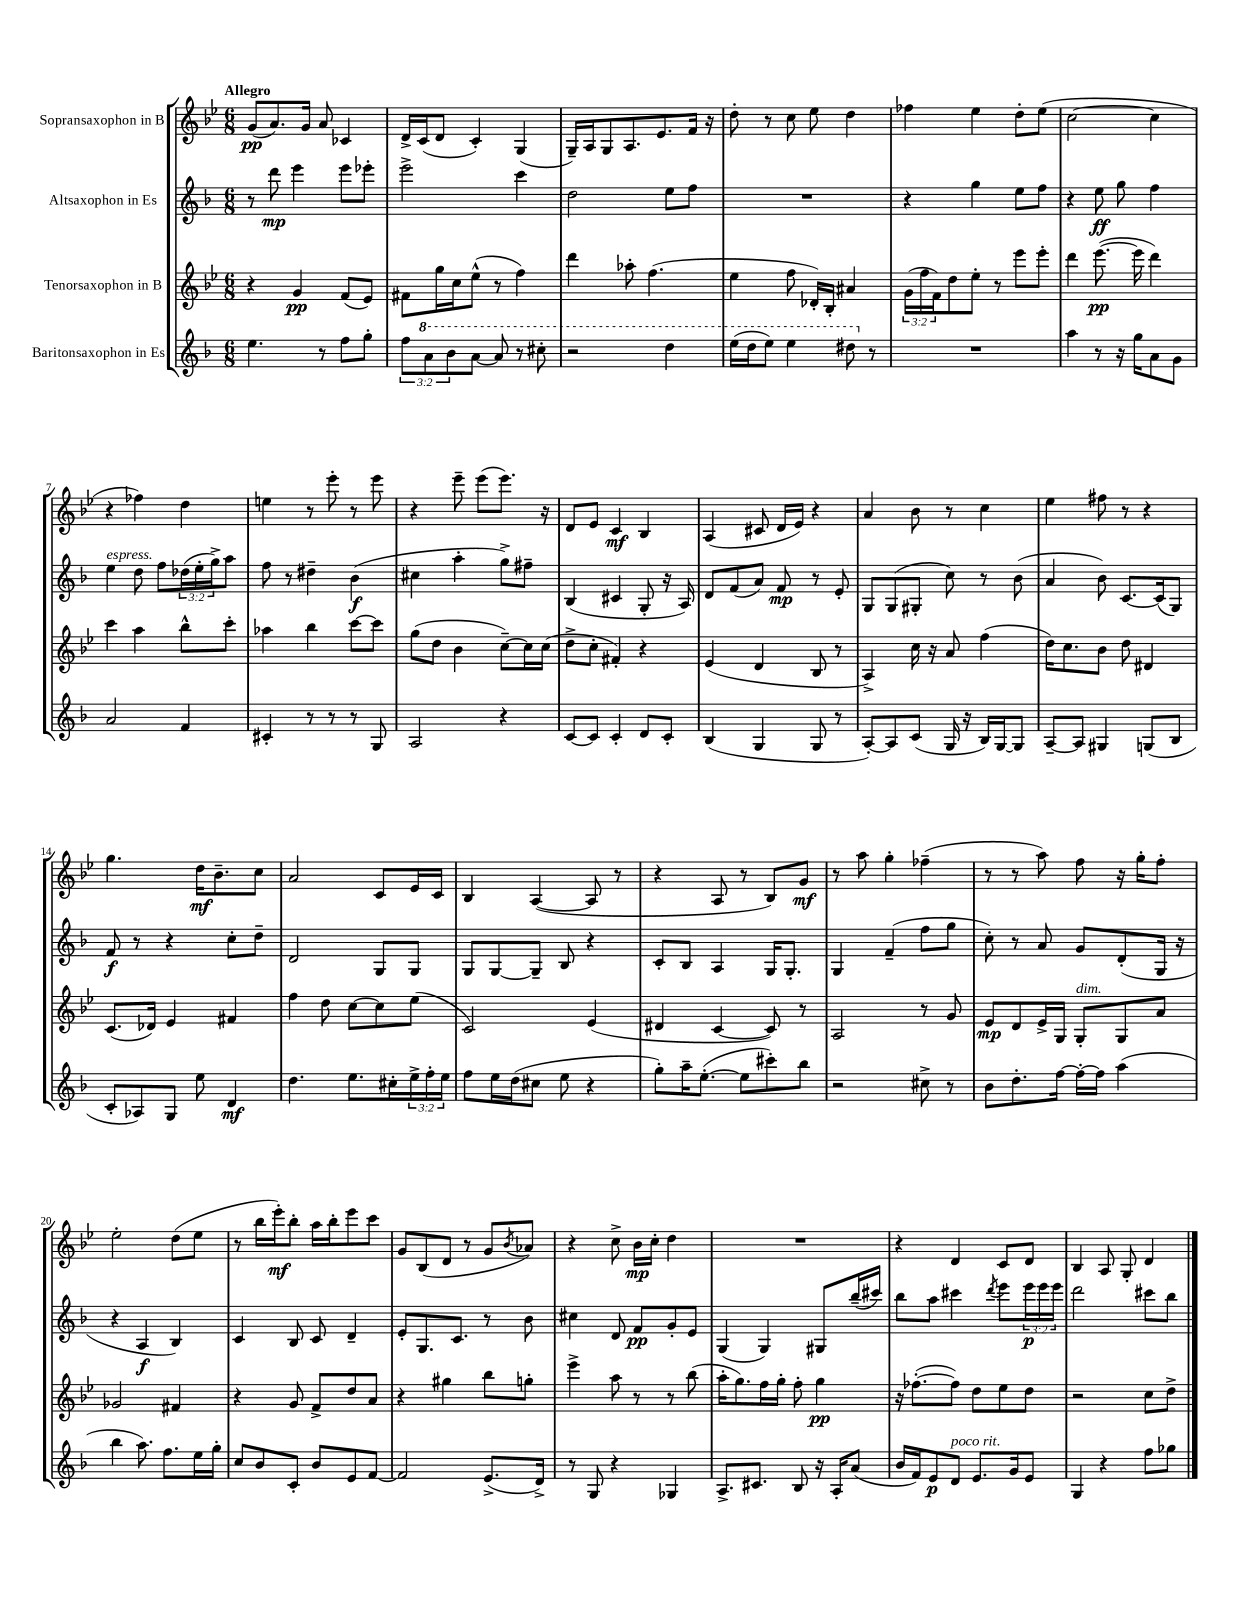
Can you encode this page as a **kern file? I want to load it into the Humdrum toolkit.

**kern	**kern	**kern	**kern
*staff4	*staff3	*staff2	*staff1
*clefG2	*clefG2	*clefG2	*clefG2
*k[b-]	*k[b-e-]	*k[b-]	*k[b-e-]
*M6/8	*M6/8	*M6/8	*M6/8
4.ee	4r	8r	(8g
.	.	8ddd	8.a)
.	4g	4eee	.
.	.	.	16g
8r	.	.	8a
8ff	(8f	8eee	4c-
8gg'	8e-)	8eee-'	.
=	=	=	=
12ff	8f#	2eee^	16d^
.	.	.	(16c
12aa	.	.	.
.	16gg	.	8d
12bb-	.	.	.
.	16cc	.	.
[8aa	(8ee-^^	.	4c')
8aa]	8r	.	.
8r	4ff)	4ccc	(4G
8ccc#'	.	.	.
=	=	=	=
2r	4ddd	2dd	16G~)
.	.	.	16A
.	.	.	8G
.	8aa-'	.	8.A
.	(4.ff	.	.
.	.	.	8.e-
4ddd	.	8ee	.
.	.	8ff	16f
.	.	.	16r
=	=	=	=
(16eee	4ee-	2.r	8dd'
16ddd	.	.	.
8eee)	.	.	8r
4eee	8ff	.	8cc
.	16d-')	.	8ee-
.	16B-'	.	.
8ddd#	4a#	.	4dd
8r	.	.	.
=	=	=	=
2.r	(24g	4r	4ff-
.	24ff	.	.
.	24f)	.	.
.	8dd	.	.
.	8ee-'	4gg	4ee-
.	8r	.	.
.	8eee-	8ee	8dd'
.	8eee-'	8ff	(8ee-
=	=	=	=
4aa	4ddd	4r	[2cc
8r	([8.eee-	8ee	.
16r	.	8gg	.
16gg	16eee-]	.	.
8a	4ddd)	4ff	4cc]
8g	.	.	.
=	=	=	=
2a	4ccc	4ee	4r
.	4aa	8dd	4ff-)
.	.	8ff	.
4f	8bb-^^	(24dd-	4dd
.	.	24ee'	.
.	.	24gg^)	.
.	8ccc'	8aa	.
=	=	=	=
4c#'	4aa-	8ff	4ee
.	.	8r	.
8r	4bb-	4dd#~	8r
8r	.	.	8eee-'
8r	[8ccc	(4b-	8r
8G	8ccc]	.	8eee-
=	=	=	=
2A	(8gg	4cc#	4r
.	8dd	.	.
.	4b-	4aa'	8eee-~
.	.	.	(8eee-
4r	[8cc~)	8gg^)	8.eee-)
.	16cc]	8ff#~	.
.	(16cc	.	16r
=	=	=	=
[8c	8dd^	(4B-	8d
8c]	8cc'	.	8e-
4c'	4f#')	4c#	4c
8d	4r	8G'	4B-
8c'	.	16r	.
.	.	16A)	.
=	=	=	=
(4B-	(4e-	8d	(4A
.	.	(8f	.
4G	4d	8a)	8c#
.	.	8f	16d
.	.	.	16e-)
8G	8B-	8r	4r
8r	8r	8e'	.
=	=	=	=
[8A')	4A^)	8G	4a
8A]	.	(8G	.
(8c	16cc	8G#'	8b-
.	16r	.	.
16G	8a	8cc)	8r
16r	.	.	.
16B-)	(4ff	8r	4cc
[16G	.	.	.
8G]	.	(8b-	.
=	=	=	=
[8A~	16dd)	4a	4ee-
.	8.cc	.	.
8A]	.	.	.
4G#	8b-	8b-)	8ff#
.	8dd	[8.c	8r
(8G	4d#	.	4r
.	.	(16c]	.
8B-	.	8G)	.
=	=	=	=
8c'	(8.c	8f	4.gg
8A-)	.	8r	.
.	16d-)	.	.
8G	4e-	4r	.
8ee	.	.	16dd
.	.	.	8.b-~
4d	4f#	8cc'	.
.	.	8dd~	8cc
=	=	=	=
4.dd	4ff	2d	2a
.	8dd	.	.
8.ee	[8cc	.	.
.	8cc]	8G	8c
16cc#'	.	.	.
24ee^	(8ee-	8G	16e-
24ff'	.	.	.
.	.	.	16c
24ee	.	.	.
=	=	=	=
8ff	2c)	8G	4B-
16ee	.	[8G	.
(16dd	.	.	.
8cc#	.	8G~]	([4A
8ee	.	8B-	.
4r	(4e-	4r	8A]
.	.	.	8r
=	=	=	=
8gg')	4d#	8c'	4r
16aa~	.	8B-	.
([8.ee'	.	.	.
.	[4c	4A	8A
8ee]	.	.	8r
8ccc#')	8c])	16G	8B-)
.	.	8.G'	.
8bb-	8r	.	8g
=	=	=	=
2r	2A	4G	8r
.	.	.	8aa
.	.	(4f~	4gg'
8cc#^	8r	8ff	(4ff-~
8r	8g	8gg	.
=	=	=	=
8b-	8e-	8cc')	8r
8.dd'	8d	8r	8r
.	16e-^	8a	8aa)
[16ff	16G	.	.
16ff'_	8G'	8g	8ff
16ff]	.	.	.
(4aa	8G	(8d'	16r
.	.	.	16gg'
.	8a	16G	8ff'
.	.	16r	.
=	=	=	=
4bb-	2g-	4r	2ee-'
8.aa)	.	4A	.
8.ff	.	.	.
.	4f#	4B-)	(8dd
16ee	.	.	8ee-
16gg'	.	.	.
=	=	=	=
8cc	4r	4c	8r
8b-	.	.	16bb-
.	.	.	16eee-')
8c'	8g	8B-	8bb-'
8b-	8f^	8c	16aa
.	.	.	16bb-'
8e	8dd	4d~	8eee-
[8f	8a	.	8ccc
=	=	=	=
2f]	4r	8e'	8g
.	.	8.G	(8B-
.	4gg#	.	8d
.	.	8.c	.
.	.	.	8r
(8.e^	8bb-	8r	8g
.	.	.	8qb-
.	8gg'	8b-	8a-)
16d^)	.	.	.
=	=	=	=
8r	4eee-^	4cc#	4r
8G	.	.	.
4r	8aa	8d	8cc^
.	8r	8f	16b-
.	.	.	16cc'
4G-	8r	8g'	4dd
.	(8bb-	8e	.
=	=	=	=
8.A^	16aa'	(4G	2.r
.	8.gg)	.	.
8.c#	.	.	.
.	16ff	4G)	.
.	16gg'	.	.
8B-	8ff'	.	.
16r	4gg	8G#	.
16A'	.	.	.
(8a	.	(16bb-~	.
.	.	16ccc#)	.
=	=	=	=
16b-	16r	8bb-	4r
16f)	([8.ff-'	.	.
8e	.	8aa	.
8d	8ff-])	4ccc#	4d
8.e	8dd	.	.
.	.	8qddd	.
.	8ee-	8eee	8c
16g	.	.	.
8e	8dd	24eee	8d
.	.	24eee	.
.	.	24eee	.
=	=	=	=
4G	2r	2ddd	4B-
4r	.	.	8A
.	.	.	8G'
8ff	8cc	8ccc#	4d
8gg-	8dd^	8bb-	.
==	==	==	==
*-	*-	*-	*-
